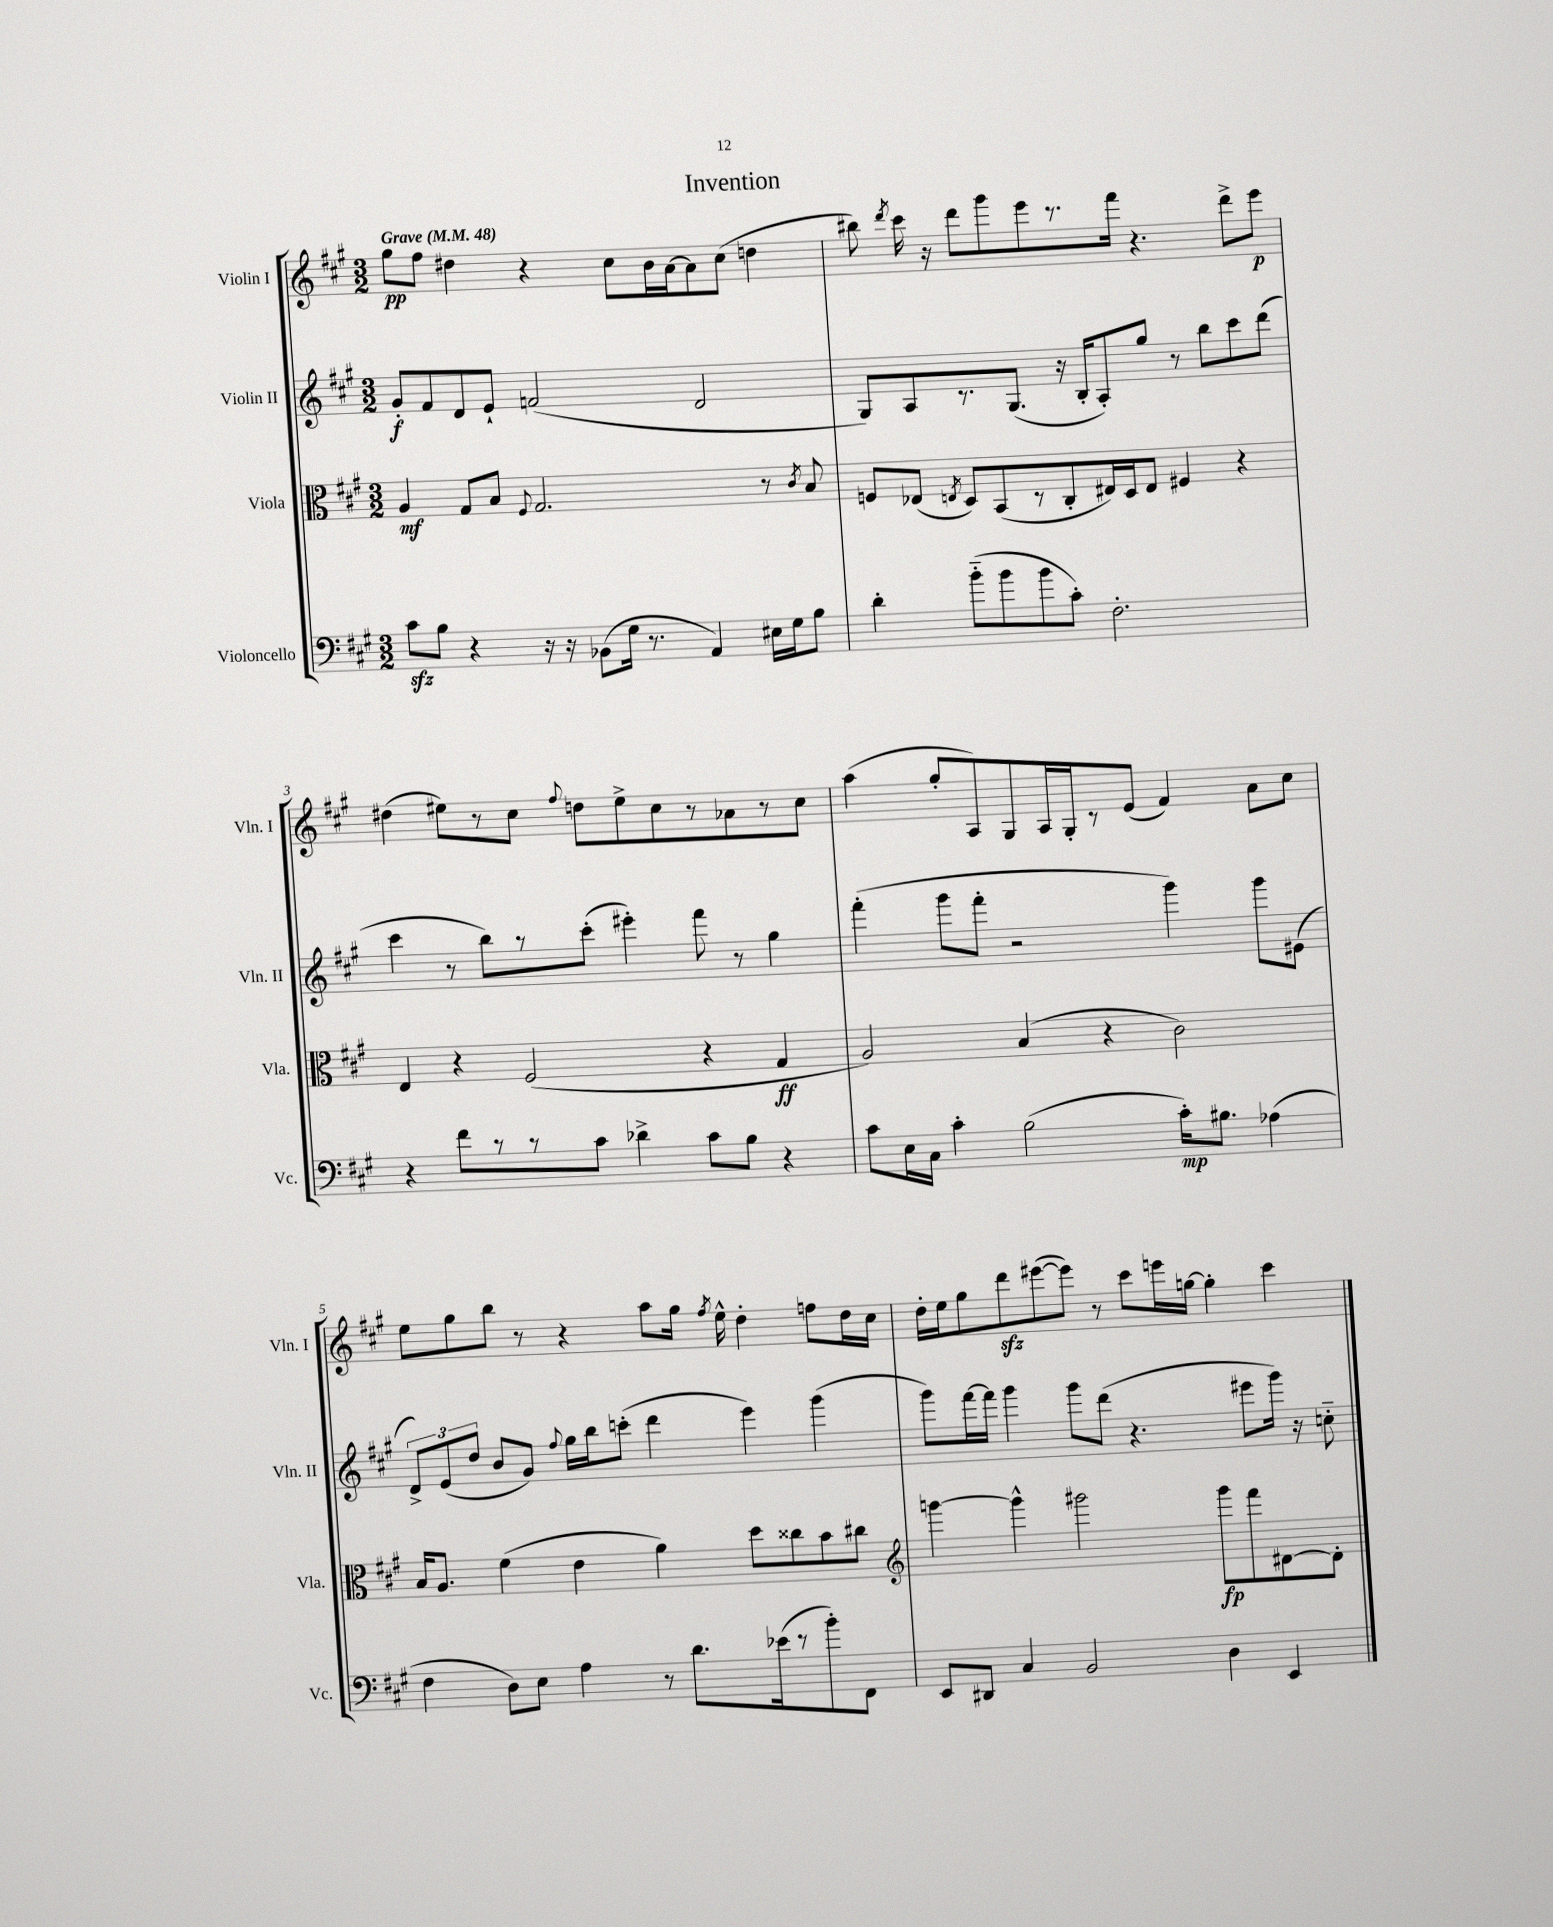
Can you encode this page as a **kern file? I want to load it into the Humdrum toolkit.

**kern	**kern	**kern	**kern
*staff4	*staff3	*staff2	*staff1
*clefF4	*clefC3	*clefG2	*clefG2
*k[f#c#g#]	*k[f#c#g#]	*k[f#c#g#]	*k[f#c#g#]
*M3/2	*M3/2	*M3/2	*M3/2
*MM48	*MM48	*MM48	*MM48
8c#	4A	8g#'	8gg#
8B	.	8f#	8ff#
4r	8G#	8d	4dd#
.	8B	8e`	.
.	8qqF#	.	.
16r	2.G#	(2f	4r
16r	.	.	.
(8BB-	.	.	.
16G#	.	.	8cc#
8.r	.	.	.
.	.	.	16b
.	.	.	[16a
4AA)	.	2d	8a]
.	.	.	(8cc#
16E#	8r	.	4dd
16G#	.	.	.
.	8qc#	.	.
8B	8B	.	.
=	=	=	=
4d'	8F	8G#)	8bb#)
.	.	.	8qddd
.	(8E-	8A	16ccc#
.	.	.	16r
.	8qE	.	.
(8b'~	8D)	8.r	8ddd
8b	(8BB	.	8ggg#
.	.	(8.G#	.
8b	8r	.	8eee
8c#')	8C#'	16r	8.r
.	.	16B'	.
2.F#'	16E#)	8A')	.
.	16D	.	16fff#
.	8E#	8gg#	4.r
.	4F#	8r	.
.	.	8bb	.
.	4r	8ccc#	8ddd^
.	.	(8ddd	8eee
=	=	=	=
4r	4E	4ccc#	(4dd#
8f#	4r	8r	8ee#)
8r	.	8bb)	8r
8r	(2F#	8r	8cc#
.	.	.	8qqff#
8c#	.	(8ccc#'	8dd
4d-^	.	4eee#')	8ee#^
.	.	.	8cc#
8c#	4r	8fff#	8r
8B	.	8r	8a-
4r	4G#	4gg#	8r
.	.	.	8cc#
=	=	=	=
8c#	2A)	(4fff#'	(4aa
16E	.	.	.
16C#	.	.	.
4c#'	.	8ggg#	8gg#'
.	.	8fff#'	8A)
(2B	(4B	2r	8G#
.	.	.	16A
.	.	.	16G#'
.	4r	.	8r
.	.	.	(8e
16c#')	2c#)	4ggg#)	4f#)
8.B#	.	.	.
(4A-	.	8ggg#	8a
.	.	(8e#	8cc#
=	=	=	=
4F#	16B	12d^)	8ee
.	8.A	.	.
.	.	(12e	.
.	.	.	8gg#
.	.	12dd	.
8D)	(4f#	8b	8bb
8E	.	8g#)	8r
.	.	8qqff#	.
4A	4e	16gg#	4r
.	.	16bb	.
.	.	(8ccc'	.
8r	4a)	4ddd	8aa
8.d	.	.	16gg#
.	.	.	8qff#
.	.	.	16ee^^
.	8dd	4eee)	4dd'
(16e-	.	.	.
8r	8cc##	.	.
8b')	8b	(4ggg#	8ff
8FF#	8cc#	.	16dd
.	.	.	16cc#
=	=	=	=
*	*clefG2	*	*
8EE	[4ggg	8ggg#)	16dd'
.	.	.	16ee
8DD#	.	[16fff#	8gg#
.	.	16fff#]	.
4C#	4ggg^^]	4ggg#	8ddd
.	.	.	([8eee#
2BB	2ggg#	8ggg#	8eee#])
.	.	(8ddd	8r
.	.	4.r	8ccc#
.	.	.	16eee
.	.	.	[16gg
4D	8ggg#	.	4gg']
.	8fff#	8eee#	.
4EE	[8d#	16ggg#)	4ccc#
.	.	16r	.
.	8d#']	8cc'~	.
==	==	==	==
*-	*-	*-	*-
